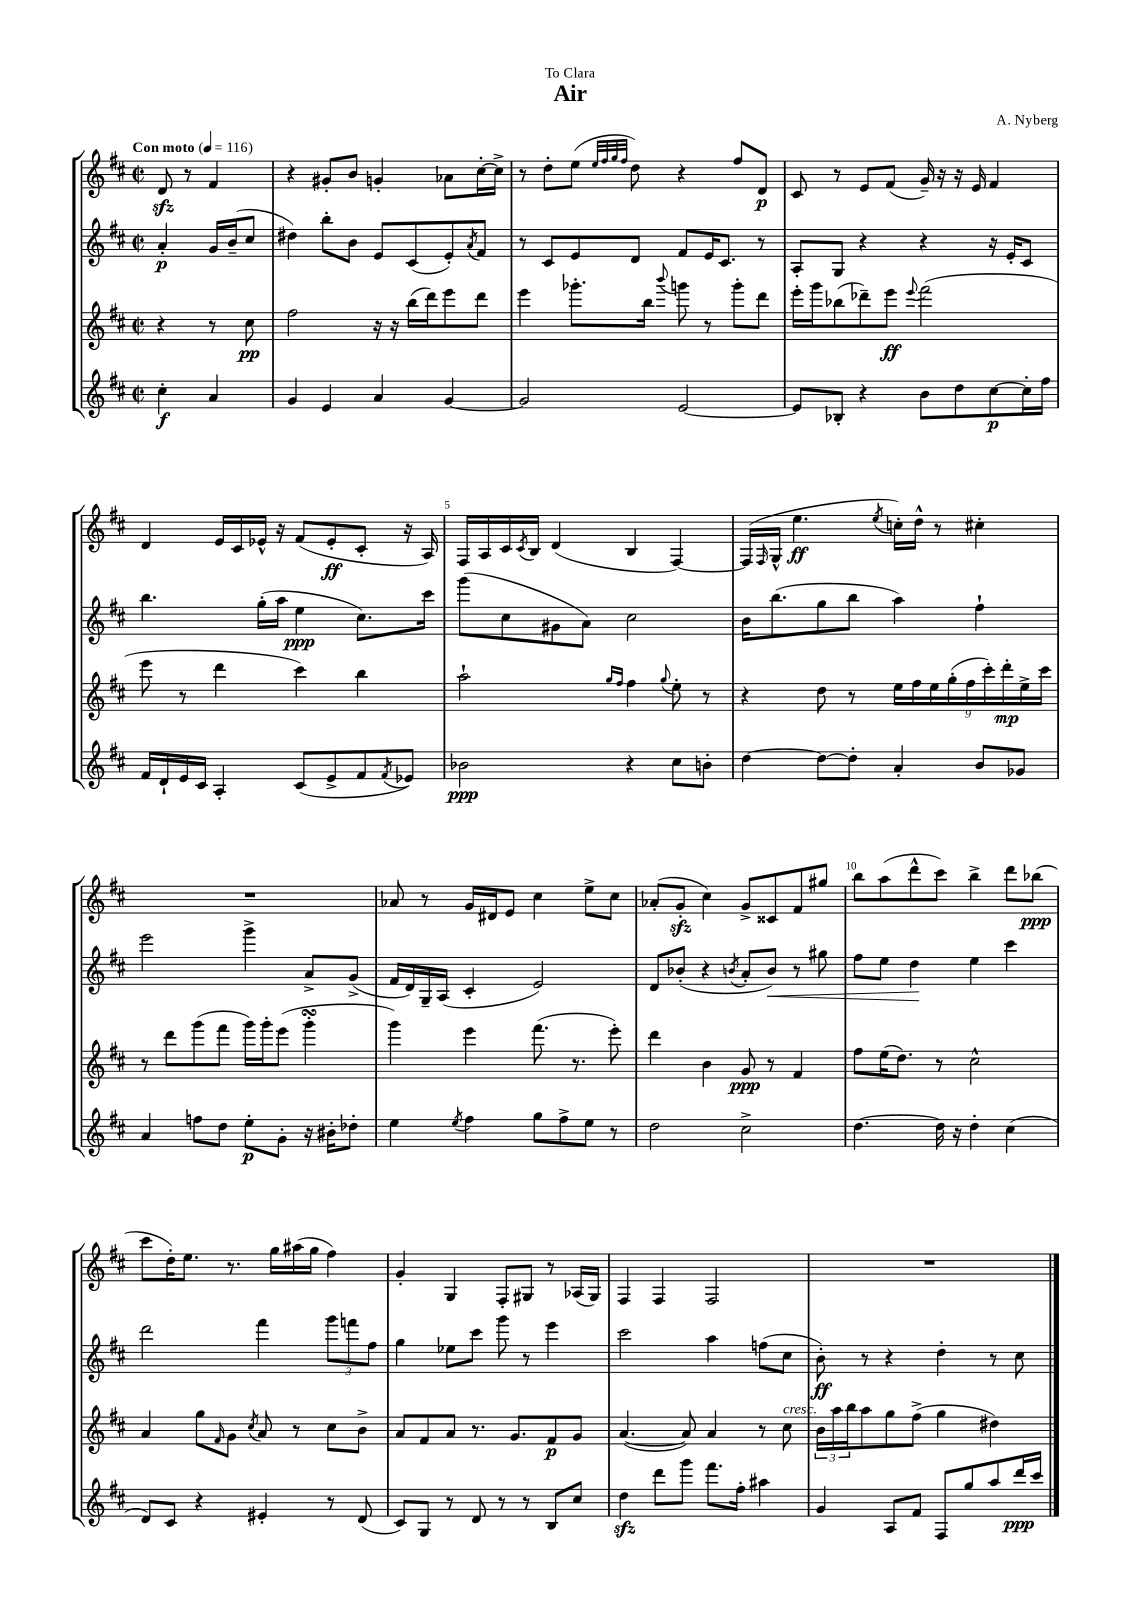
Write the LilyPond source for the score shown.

\header { title = "Air" composer = "A. Nyberg" dedication = "To Clara" }
<<
\new StaffGroup <<
\new Staff = "s0" {
    \clef treble \key d \major \defaultTimeSignature \time 2/2 \partial 2 \tempo "Con moto" 4 = 116
    d'8\sfz r8 fis'4 |
    r4 gis'8-. b'8 g'4-. aes'8 cis''16~-. cis''16-> |
    r8 d''8-. e''8( \grace { e''32 fis''32 g''32 fis''32 } d''8) r4 fis''8 d'8\p |
    cis'8 r8 e'8 fis'8( g'16--) r16 r16 e'16 fis'4 |
    d'4 e'16 cis'16 ees'16-^ r16 fis'8( ees'8-.\ff cis'8-. r16 a16) |
    fis16 a16 cis'16 \acciaccatura { cis'8 } b16 d'4( b4 fis4~) |
    fis16( \grace { fis16 } g16-^ e''4.\ff \acciaccatura { e''8 } c''16-.) d''16-^ r8 cis''4-. |
    R1 |
    aes'8 r8 g'16 dis'16 e'8 cis''4 e''8-> cis''8 |
    aes'8-.( g'8-.\sfz cis''4) g'8-> cisis'8 fis'8 gis''8 |
    b''8 a''8( d'''8-^ cis'''8) b''4-> d'''8 bes''8\ppp( |
    cis'''8 d''16-.) e''8. r8. g''16 ais''16( g''16 fis''4) |
    g'4-. g4 fis8-. gis8 r8 aes16( gis16) |
    fis4 fis4 fis2 |
    R1 \bar "|." |
}
\new Staff = "s1" {
    \clef treble \key d \major \defaultTimeSignature \time 2/2 \partial 2
    a'4-.\p g'16 b'16--( cis''8 |
    dis''4) b''8-. b'8 e'8 cis'8( e'8-.) \acciaccatura { a'8 } fis'8 |
    r8 cis'8 e'8 d'8 fis'8 e'16 cis'8. r8 |
    a8-. g8 r4 r4 r16 e'16-. cis'8 |
    b''4. g''16-.( a''16 e''4\ppp cis''8.) cis'''16 |
    g'''8( cis''8 gis'8 a'8) cis''2 |
    b'16 b''8.( g''8 b''8 a''4) fis''4-! |
    e'''2 g'''4-> a'8-> g'8->( |
    fis'16 d'16) g16-- a16( cis'4-. e'2) |
    d'8 bes'8-.( r4 \acciaccatura { b'8 } a'8-. b'8\<) r8 gis''8 |
    fis''8 e''8 d''4\! e''4 cis'''4 |
    d'''2 fis'''4 \tuplet 3/2 { g'''8 f'''8 fis''8 } |
    g''4 ees''8 cis'''8 g'''8 r8 e'''4 |
    cis'''2 a''4 f''8( cis''8 |
    b'8-.\ff) r8 r4 d''4-. r8 cis''8 \bar "|." |
}
\new Staff = "s2" {
    \clef treble \key d \major \defaultTimeSignature \time 2/2 \partial 2
    r4 r8 cis''8\pp |
    fis''2 r16 r16 b''16( d'''16) e'''8 d'''8 |
    e'''4 ges'''8.-. b''16 \appoggiatura { b'''8 } g'''8 r8 g'''8-. d'''8 |
    e'''16-. g'''16 bes''8( des'''8--) e'''8\ff \appoggiatura { e'''8 } fis'''2( |
    e'''8 r8 d'''4 cis'''4) b''4 |
    a''2-! \grace { g''16 fis''16 } fis''4 \appoggiatura { g''8 } e''8-. r8 |
    r4 d''8 r8 \tuplet 9/8 { e''16 fis''16 e''16 g''16-.( fis''16 cis'''16-.) d'''16-.\mp e''16-> cis'''16 } |
    r8 d'''8 g'''8( fis'''8 g'''16) g'''16-. e'''8( g'''4-.\turn |
    g'''4) e'''4 fis'''8.( r8. e'''8-.) |
    d'''4 b'4 g'8\ppp r8 fis'4 |
    fis''8 e''16( d''8.) r8 cis''2-^ |
    a'4 g''8 \grace { fis'16 } g'8 \acciaccatura { cis''8 } a'8 r8 cis''8 b'8-> |
    a'8 fis'8 a'8 r8. g'8. fis'8\p g'8 |
    a'4.~( a'8) a'4 r8 cis''8^\markup { \italic "cresc." } |
    \tuplet 3/2 { b'16 a''16 b''16 } a''8 g''8 fis''8->( g''4 dis''4) \bar "|." |
}
\new Staff = "s3" {
    \clef treble \key d \major \defaultTimeSignature \time 2/2 \partial 2
    cis''4-.\f a'4 |
    g'4 e'4 a'4 g'4~ |
    g'2 e'2~ |
    e'8 bes8-. r4 b'8 d''8 cis''8~\p cis''16-. fis''16 |
    fis'16 d'16-! e'16 cis'16 a4-. cis'8( e'8-> fis'8 \acciaccatura { fis'8 } ees'8) |
    bes'2\ppp r4 cis''8 b'8-. |
    d''4~ d''8~ d''8-. a'4-. b'8 ges'8 |
    a'4 f''8 d''8 e''8-.\p g'8-. r16 bis'16-. des''8-. |
    e''4 \acciaccatura { e''8 } fis''4 g''8 fis''8-> e''8 r8 |
    d''2 cis''2-> |
    d''4.~ d''16 r16 d''4-. cis''4( |
    d'8) cis'8 r4 eis'4-. r8 d'8( |
    cis'8) g8 r8 d'8 r8 r8 b8 cis''8 |
    d''4\sfz d'''8 g'''8 fis'''8. fis''16-. ais''4 |
    g'4 a8 fis'8 fis8 g''8 a''8 d'''16\ppp cis'''16 \bar "|." |
}
>>
>>
\layout { \context { \Score \override BarNumber.break-visibility = ##(#f #t #t) barNumberVisibility = #(every-nth-bar-number-visible 5) } }
